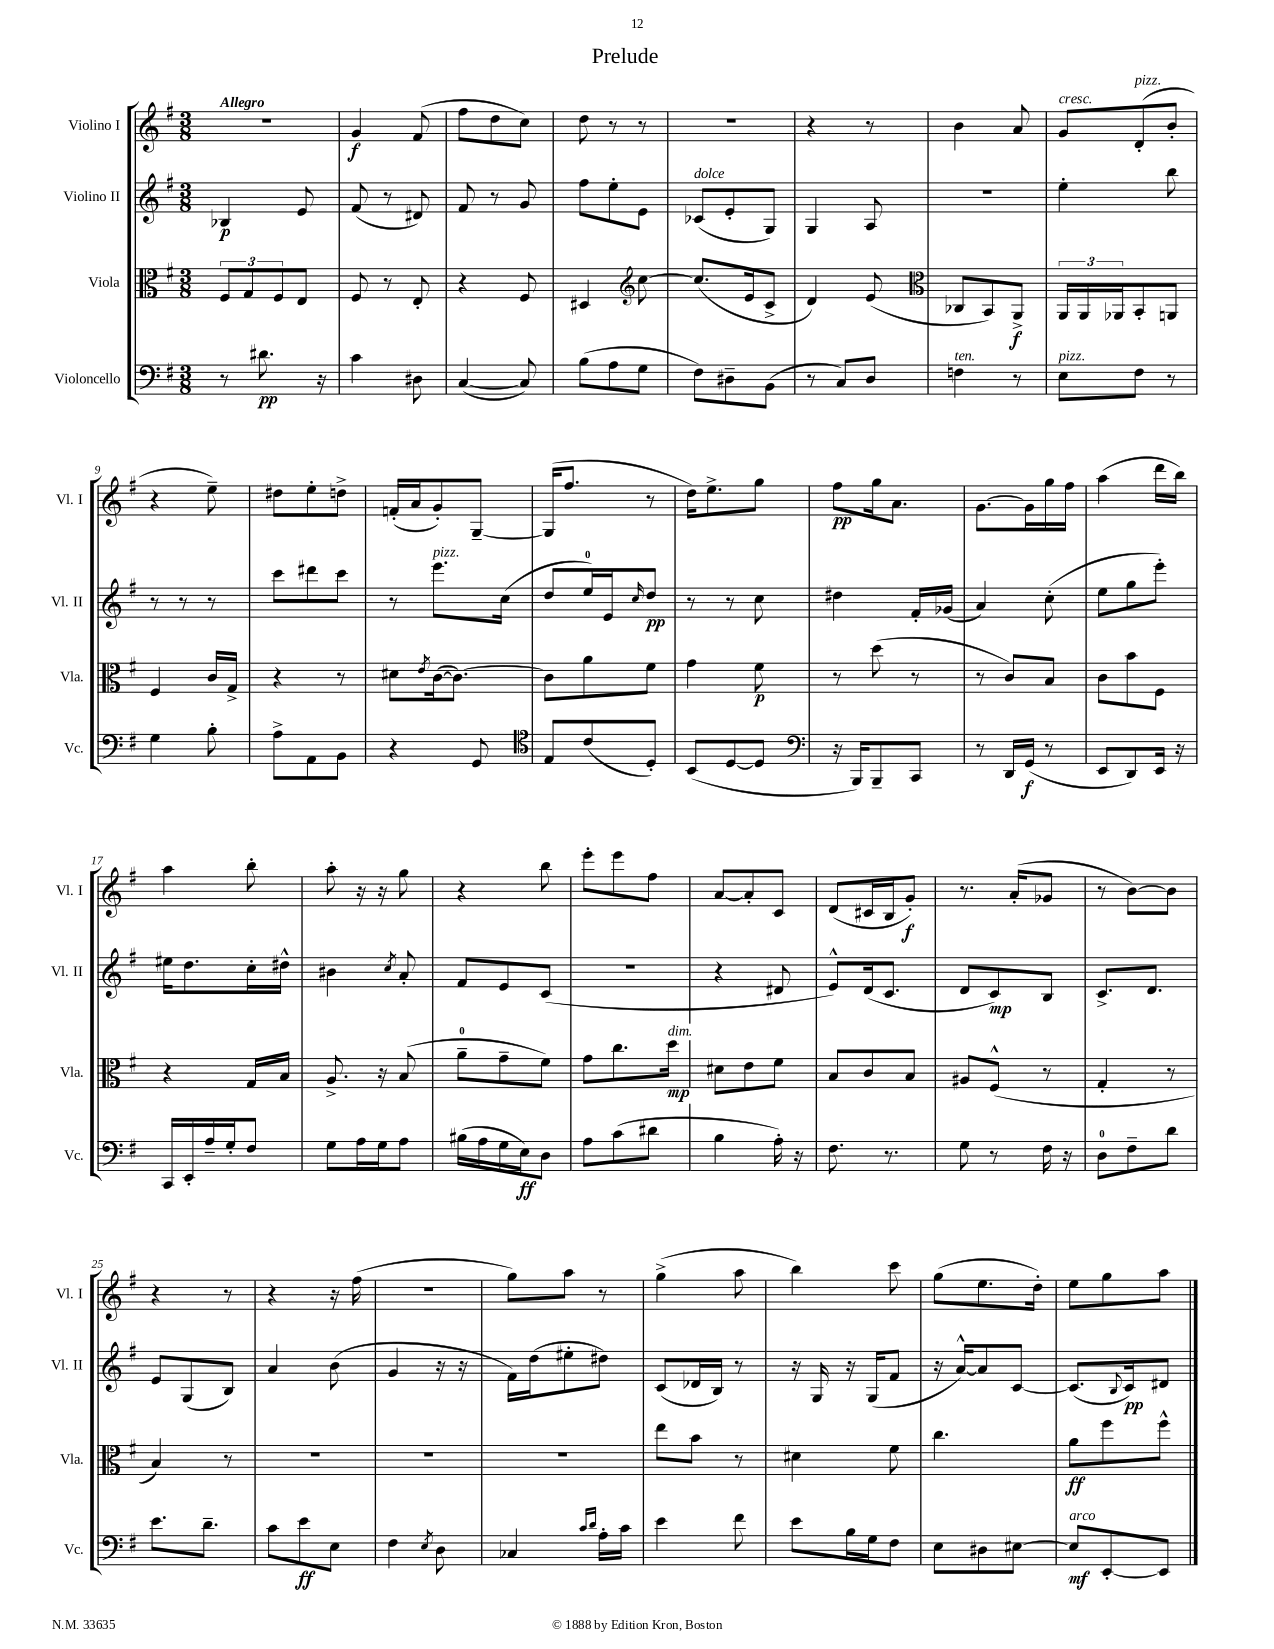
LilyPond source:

\header { title = "Prelude" }
<<
\new StaffGroup <<
\new Staff = "s0" \with { instrumentName = "Violino I" shortInstrumentName = "Vl. I" } {
    \clef treble \key g \major \numericTimeSignature \time 3/8 \tempo "Allegro"
    R4. |
    g'4\f fis'8( |
    fis''8 d''8 c''8) |
    d''8 r8 r8 |
    R4. |
    r4 r8 |
    b'4 a'8 |
    g'8^\markup { \italic "cresc." } d'8-.^\markup { \italic "pizz." }( b'8-. |
    r4 e''8--) |
    dis''8 e''8-. d''8-> |
    f'16-.( a'16 g'8-.) g8~-- |
    g16( fis''8. r8 |
    d''16) e''8.-> g''8 |
    fis''8\pp g''16 a'8. |
    g'8.~ g'16 g''16 fis''16 |
    a''4( d'''16 b''16) |
    a''4 b''8-. |
    a''8-. r16 r16 g''8 |
    r4 b''8 |
    e'''8-. e'''8 fis''8 |
    a'8~ a'8-. c'8 |
    d'8( cis'16 b16 g'8-.\f) |
    r8. a'16-.( ges'8 |
    r8 b'8~) b'8 |
    r4 r8 |
    r4 r16 fis''16( |
    r4. |
    g''8) a''8 r8 |
    g''4->( a''8 |
    b''4) c'''8 |
    g''8( e''8. d''16-.) |
    e''8 g''8 a''8 \bar "|." |
}
\new Staff = "s1" \with { instrumentName = "Violino II" shortInstrumentName = "Vl. II" } {
    \clef treble \key g \major \numericTimeSignature \time 3/8
    bes4\p e'8 |
    fis'8( r8 dis'8) |
    fis'8 r8 g'8 |
    fis''8 e''8-. e'8 |
    ces'8^\markup { \italic "dolce" }( e'8-. g8) |
    g4 a8 |
    R4. |
    e''4-. b''8 |
    r8 r8 r8 |
    c'''8 dis'''8 c'''8 |
    r8 e'''8.^\markup { \italic "pizz." } c''16( |
    d''8 e''16-0) e'16 \grace { c''16 } d''8\pp |
    r8 r8 c''8 |
    dis''4 fis'16-. ges'16( |
    a'4) c''8-.( |
    e''8 g''8 e'''8-.) |
    eis''16 d''8. c''16-. dis''16-^ |
    bis'4 \acciaccatura { c''8 } a'8-. |
    fis'8 e'8 c'8( |
    R4. |
    r4 dis'8 |
    e'8-^) d'16( c'8. |
    d'8 c'8\mp) b8 |
    c'8.-> d'8. |
    e'8 g8( b8) |
    a'4 b'8( |
    g'4 r16 r16 |
    fis'16) d''16( eis''8-. dis''8) |
    c'8( des'16 b16) r8 |
    r16 g16 r16 g16( fis'8 |
    r16 a'16~-^) a'8 c'8~ |
    c'8.( \appoggiatura { b8 } c'16\pp) dis'8 \bar "|." |
}
\new Staff = "s2" \with { instrumentName = "Viola" shortInstrumentName = "Vla." } {
    \clef alto \key g \major \numericTimeSignature \time 3/8
    \tuplet 3/2 { fis8 g8 fis8 } e8 |
    fis8 r8 e8-. |
    r4 fis8 |
    dis4 \clef treble c''8~ |
    c''8.( e'16 c'8-> |
    d'4) e'8( |
    \clef alto ces8 b,8) a,8->\f |
    \tuplet 3/2 { a,16 a,16 aes,16 } b,8-. a,8 |
    fis4 c'16 g16-> |
    r4 r8 |
    dis'8 \acciaccatura { e'8 } c'16~( c'8.~) |
    c'8 a'8 fis'8 |
    g'4 fis'8\p |
    r8 d''8( r8 |
    r8 c'8) b8 |
    c'8 b'8 fis8 |
    r4 g16 b16 |
    a8.-> r16 b8( |
    a'8-0-- g'8-- fis'8) |
    g'8 c''8. d''16\mp^\markup { \italic "dim." } |
    dis'8 e'8 fis'8 |
    b8 c'8 b8 |
    ais8 fis8-^( r8 |
    g4-. r8 |
    b4) r8 |
    R4. |
    R4. |
    R4. |
    e''8 b'8 r8 |
    dis'4 fis'8 |
    c''4. |
    a'8\ff fis''8 fis''8-^ \bar "|." |
}
\new Staff = "s3" \with { instrumentName = "Violoncello" shortInstrumentName = "Vc." } {
    \clef bass \key g \major \numericTimeSignature \time 3/8
    r8 dis'8.\pp r16 |
    c'4 dis8 |
    c4~( c8) |
    b8( a8 g8 |
    fis8) dis8-- b,8( |
    r8 c8) d8 |
    f4^\markup { \italic "ten." } r8 |
    e8^\markup { \italic "pizz." } fis8 r8 |
    g4 b8-. |
    a8-> a,8 b,8 |
    r4 g,8 |
    \clef tenor e8 c'8( d8-.) |
    b,8( d8~ d8 |
    \clef bass r16 b,,16) b,,8-- c,8 |
    r8 d,16 g,16\f( r8 |
    e,8 d,8) e,16 r16 |
    c,16 e,16-. a16-- g16-. fis8 |
    g8 a16 g16 a8 |
    bis16( a16 g16 e16\ff) d8 |
    a8 c'8( dis'8 |
    b4 a16-.) r16 |
    fis8. r8. |
    g8 r8 fis16 r16 |
    d8-0 fis8-- d'8 |
    e'8. d'8.-- |
    c'8 e'8\ff e8 |
    fis4 \acciaccatura { e8 } d8 |
    ces4 \grace { c'16 d'16 } a16-. c'16 |
    e'4 fis'8 |
    e'8 b16 g16 fis8 |
    e8 dis8 eis8~ |
    eis8\mf^\markup { \italic "arco" } e,8~-. e,8 \bar "|." |
}
>>
>>
